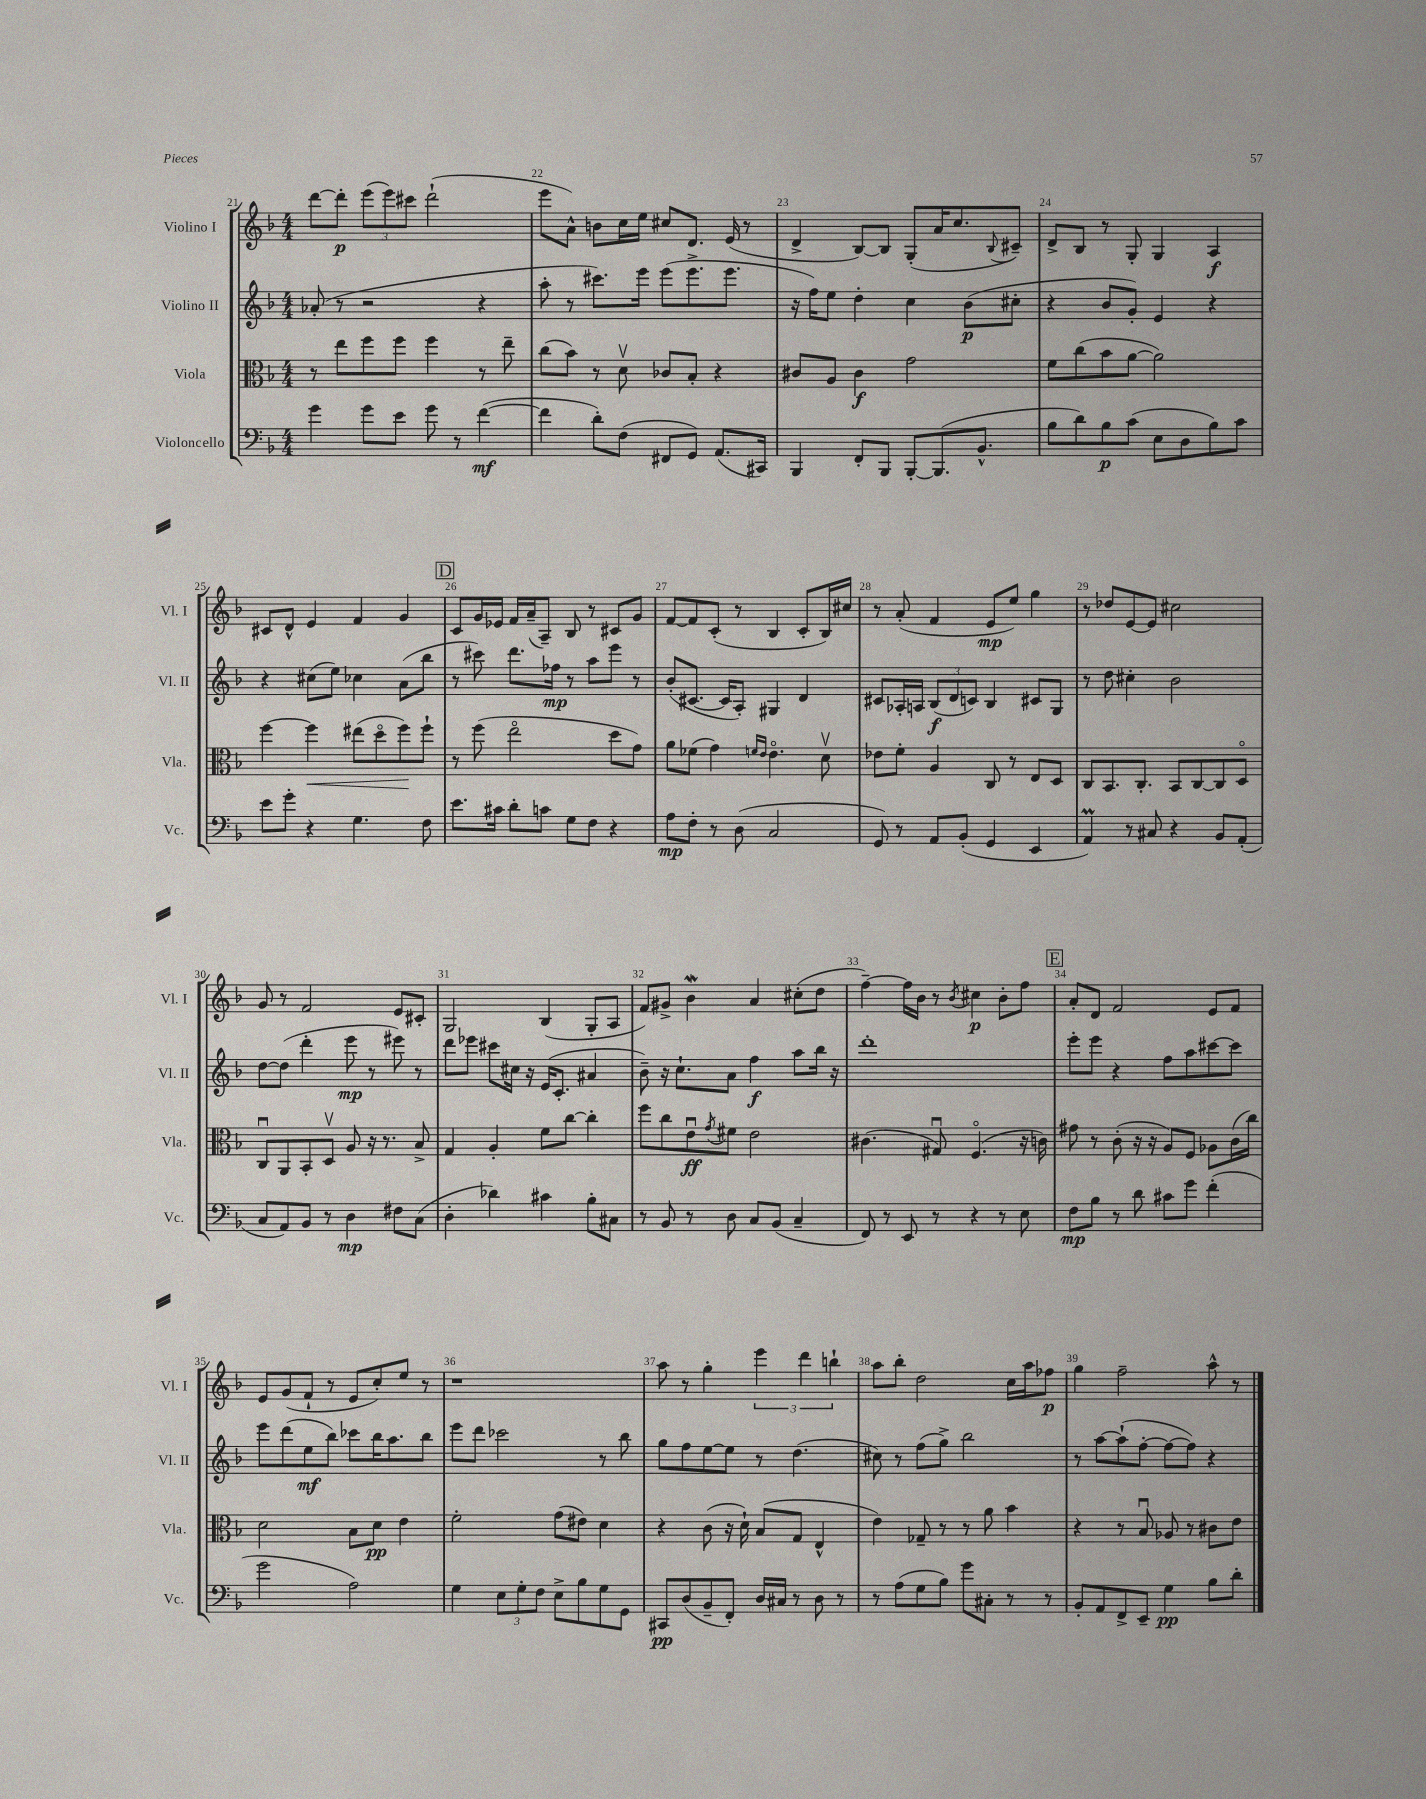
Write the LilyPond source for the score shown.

<<
\new StaffGroup <<
\new Staff = "s0" \with { instrumentName = "Violino I" shortInstrumentName = "Vl. I" } {
    \clef treble \key f \major \numericTimeSignature \time 4/4
    d'''8~ d'''8-.\p \tuplet 3/2 { e'''8( e'''8) cis'''8 } d'''2-!( |
    e'''8 a'8-^) b'8 c''16 e''16 cis''8 d'8. e'16( r8 |
    d'4-> bes8~) bes8 g8-.( a'16 c''8. \appoggiatura { bes8 } cis'8--) |
    d'8-> bes8 r8 g8-. g4 a4\f |
    cis'8 d'8-^ e'4 f'4 g'4 |
    \mark \markup { \box "D" } c'8 g'16 ees'16 f'16 a'16--( a8--) bes8 r8 cis'8 g'8 |
    f'8~ f'8 c'8-.( r8 bes4 c'8-. bes16) cis''16 |
    r8 a'8-.( f'4 e'8\mp e''8) g''4 |
    r8 des''8 e'8~ e'8 cis''2 |
    g'8 r8 f'2 e'8 cis'8-. |
    g2 bes4( g8-. a8 |
    f'8) gis'8-> bes'4\mordent a'4 cis''8-.( d''8 |
    f''4~--) f''16 bes'16 r8 \acciaccatura { bes'8 } cis''4\p bes'8-. f''8 |
    \mark \markup { \box "E" } a'8-. d'8 f'2 e'8 f'8 |
    e'8 g'8( f'8-! r8 e'8 c''8-.) e''8 r8 |
    r1 |
    a''8 r8 g''4-. \tuplet 3/2 { e'''4 d'''4 b''4-! } |
    a''8 bes''8-. d''2 c''16 a''16 fes''8\p |
    g''4 f''2-- a''8-^ r8 \bar "|." |
}
\new Staff = "s1" \with { instrumentName = "Violino II" shortInstrumentName = "Vl. II" } {
    \clef treble \key f \major \numericTimeSignature \time 4/4
    aes'8-.( r8 r2 r4 |
    a''8-. r8 cis'''8.) e'''16 e'''8( e'''8.-> e'''8. |
    r16 f''16) e''8 d''4-. c''4 bes'8\p( cis''8-. |
    r4 bes'8 g'8-.) e'4 r4 |
    r4 cis''8( e''8) ces''4 a'8( bes''8 |
    \mark \markup { \box "D" } r8 cis'''8) d'''8. fes''16\mp r8 a''8 e'''8 r8 |
    bes'8-.( cis'8.~ cis'16 a8-.) gis4 d'4 |
    cis'8 aes16-. a16 \tuplet 3/2 { bes8\f( d'8 c'8) } bes4 cis'8 g8 |
    r8 d''8 cis''4-. bes'2 |
    d''8~ d''8( d'''4-. e'''8\mp r8 eis'''8) r8 |
    d'''8 ees'''8 cis'''8 cis''16 r16 e'16( c'8.-. ais'4 |
    bes'8--) r16 c''8.-! a'8 f''4\f a''8 bes''16 r16 |
    d'''1-. |
    \mark \markup { \box "E" } e'''8-. e'''8 r4 f''8 a''8 cis'''8~ cis'''8 |
    e'''8 d'''8( e''8\mf bes''8) ces'''8 bes''16 a''8. bes''8 |
    e'''8 d'''8 ces'''2 r8 bes''8 |
    g''8 f''8 e''8~ e''8 r8 d''4.( |
    cis''8) r8 f''8( g''8->) bes''2 |
    r8 a''8~ a''8-!( f''8~-. f''8~ f''8) r4 \bar "|." |
}
\new Staff = "s2" \with { instrumentName = "Viola" shortInstrumentName = "Vla." } {
    \clef alto \key f \major \numericTimeSignature \time 4/4
    r8 e''8 f''8 f''8 f''4 r8 e''8-- |
    c''8( bes'8) r8 d'8\upbow ces'8 bes8-. r4 |
    cis'8 a8 cis'4\f g'2 |
    f'8 c''8( bes'8 a'8~ a'2) |
    f''4~ f''4\< eis''8( d''8\flageolet f''8\!) f''8-! |
    \mark \markup { \box "D" } r8 f''8( e''2\flageolet d''8 g'8) |
    a'8 fes'8( g'4) \grace { f'16 e'16 } e'4.\flageolet d'8\upbow |
    ees'8 f'8-. a4 c8 r8 e8 d8 |
    c8 bes,8. c8.-. bes,8 c8~ c8 d8\flageolet |
    c8\downbow a,8 bes,8-. d8\upbow a8 r16 r8. bes8-> |
    g4 a4-. f'8 c''8~ c''4-. |
    f''8 c''8 e'8\downbow\ff \acciaccatura { g'8 } fis'8 e'2 |
    cis'4.( gis8\downbow) f4.\flageolet( r16 c'16) |
    \mark \markup { \box "E" } gis'8 r8 c'8-.( r16 r16 a8) f8 aes8 c'16( c''16) |
    d'2 bes8 d'8\pp e'4 |
    f'2-. g'8( eis'8) d'4 |
    r4 c'8( r16 d'16-!) bes8( g8 e4-^ |
    e'4) ges8-- r8 r8 a'8 bes'4 |
    r4 r8 bes8\downbow aes8 r8 cis'8 e'8 \bar "|." |
}
\new Staff = "s3" \with { instrumentName = "Violoncello" shortInstrumentName = "Vc." } {
    \clef bass \key f \major \numericTimeSignature \time 4/4
    g'4 g'8 e'8 g'8 r8 f'4~\mf( |
    f'4 d'8-.) f8( fis,8 g,8) a,8.( cis,16) |
    bes,,4 f,8-. bes,,8 bes,,8~-. bes,,8.( bes,8.-^ |
    bes8 d'8) bes8\p c'8( e8 d8 bes8) c'8 |
    e'8 g'8-. r4 g4. f8 |
    \mark \markup { \box "D" } e'8. cis'16 d'8-. c'8 g8 f8 r4 |
    a8\mp f8-. r8 d8( c2 |
    g,8) r8 a,8 bes,8-.( g,4 e,4 |
    a,4\prall) r8 cis8 r4 bes,8 a,8-.( |
    c8 a,8) bes,8 r8 d4\mp fis8 c8( |
    d4-. des'4) cis'4 bes8-. cis8 |
    r8 bes,8 r8 d8 c8 bes,8( c4-- |
    f,8) r8 e,8 r8 r4 r8 e8 |
    \mark \markup { \box "E" } f8\mp bes8 r8 d'8 cis'8 g'8 f'4-.( |
    g'2 a2) |
    g4 \tuplet 3/2 { e8 g8-. f8 } e8-> bes8 g8 g,8 |
    cis,8\pp d8( bes,8-- f,8-.) d16 cis16 r8 d8 r8 |
    r8 a8( g8 bes8) g'8 cis8-. r8 r8 |
    bes,8-. a,8 f,8-> e,8-- g4\pp bes8 d'8-. \bar "|." |
}
>>
>>
\layout { \context { \Score currentBarNumber = #21 \override BarNumber.break-visibility = ##(#f #t #t) barNumberVisibility = #all-bar-numbers-visible } }
